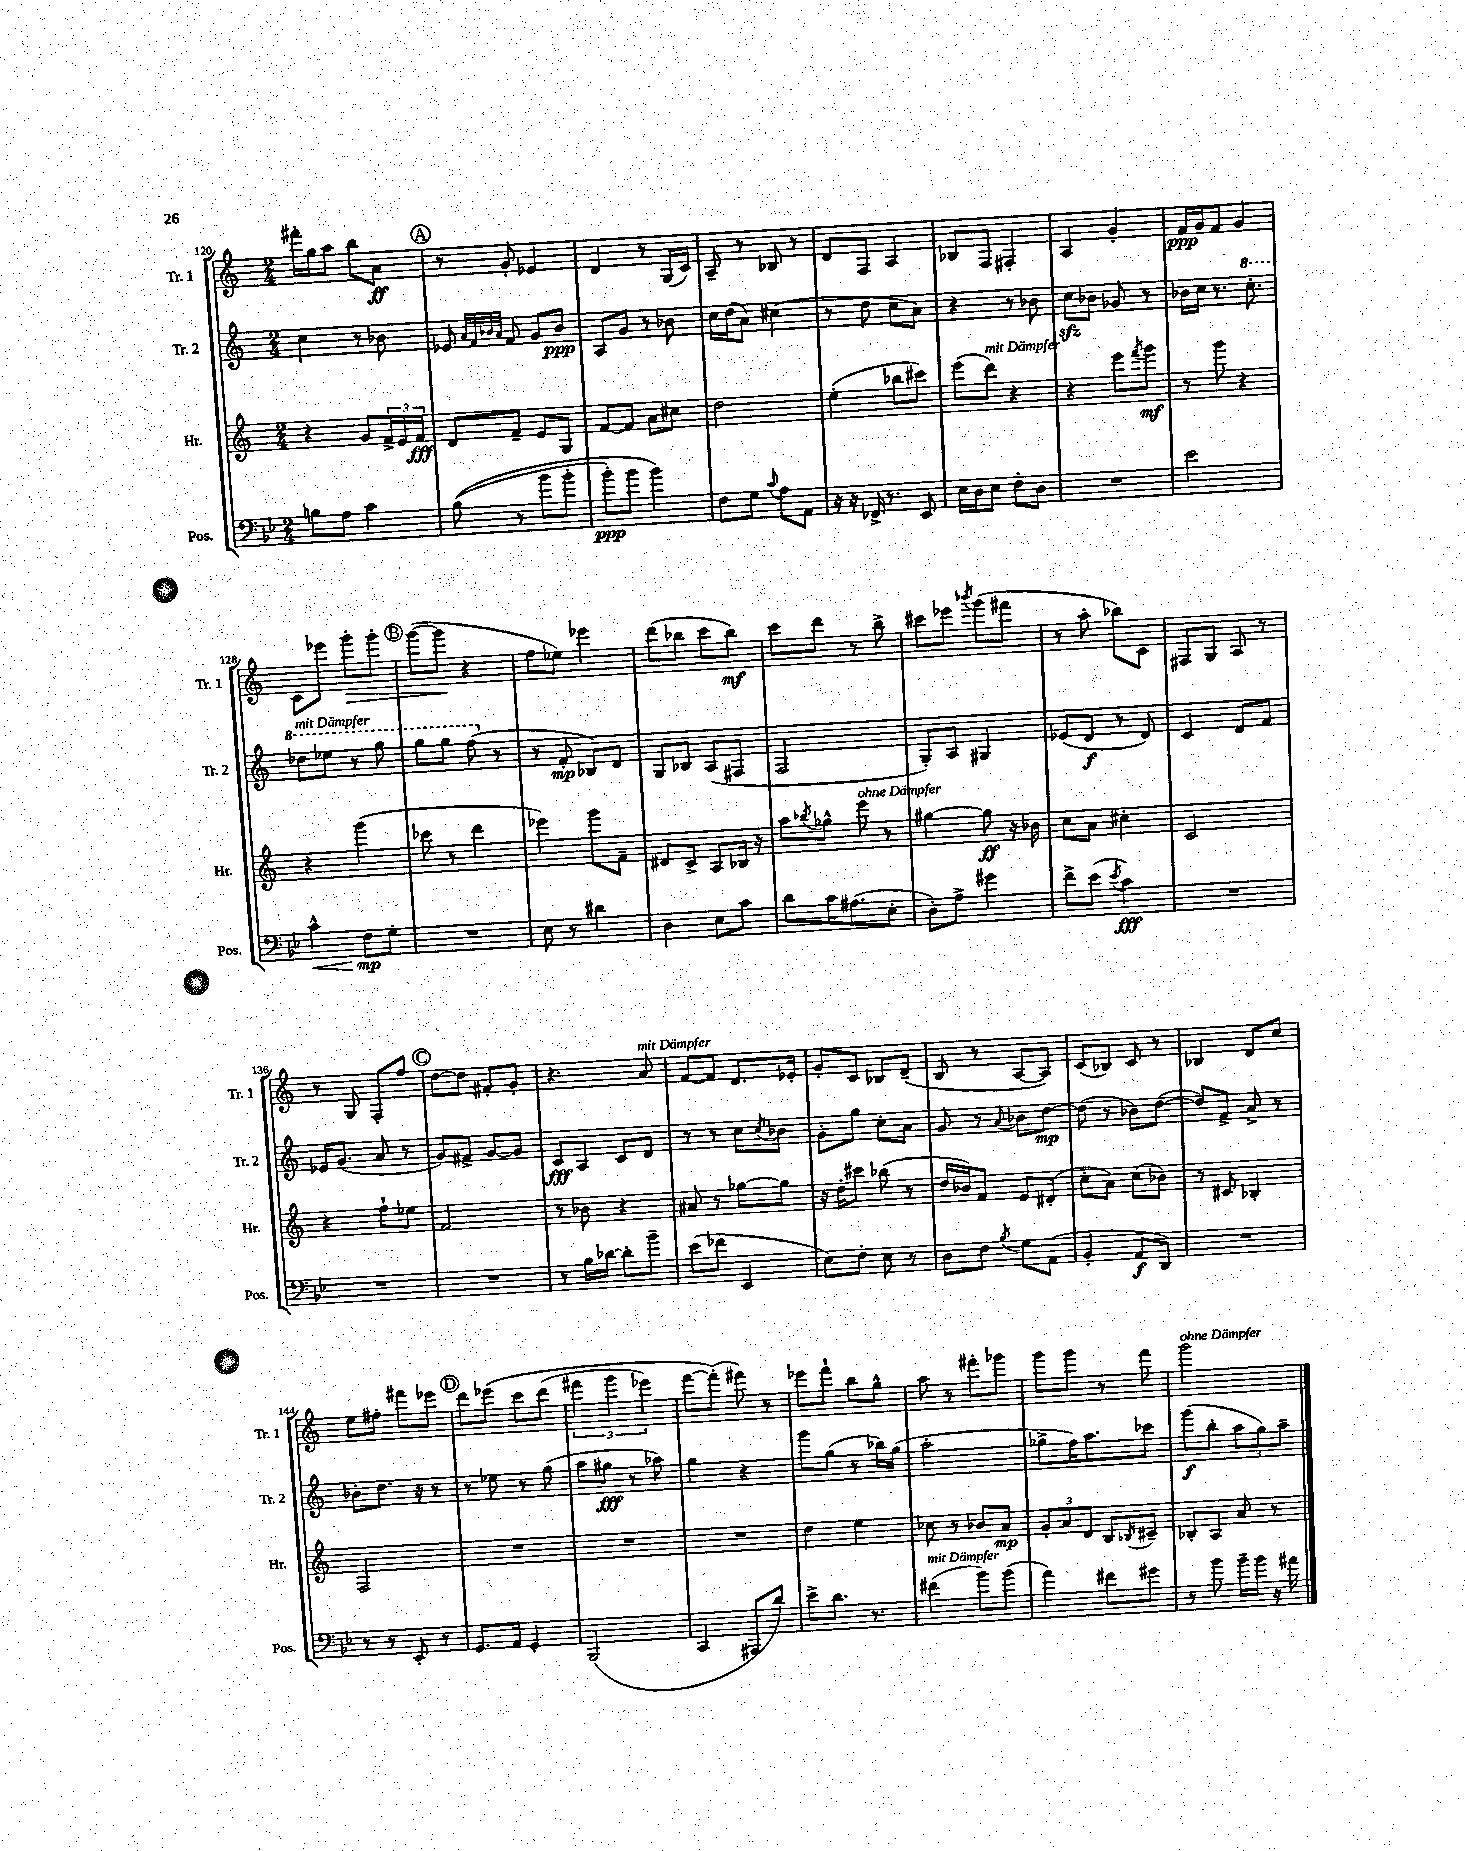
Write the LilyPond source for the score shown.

<<
\new StaffGroup <<
\new Staff = "s0" \with { instrumentName = "Tr. 1" shortInstrumentName = "Tr. 1" } {
    \clef treble \key c \major \numericTimeSignature \time 2/4
    fis'''16-. g''16 a''8 b''8 a'8\ff |
    \mark \markup { \circle "A" } r8 g'8-. ees'4 |
    d'4 r8 g16( c'16) |
    a8-- r8 bes8 r8 |
    d'8 f8 a4 |
    bes8 f8 fis4-. |
    a4 g'4-. |
    f'16\ppp g'16 f'8 g'4 |
    c'8 ees'''8 g'''8-.\> g'''8-. |
    \mark \markup { \circle "B" } g'''8~( g'''8\! r4 |
    f''8 ees''8) ees'''4 |
    d'''8( bes''8 c'''8 bes''8\mf) |
    c'''8 d'''8 r8 b''8-> |
    cis'''8 ees'''8 \acciaccatura { bes'''8 } g'''8( fis'''8 |
    r8 a''8-. bes''8) c'8 |
    fis8 g8 a8 r8 |
    r8 g8 f8-. f''8 |
    \mark \markup { \circle "C" } d''8~ d''8 fis'8-. g'8-. |
    r4. a'8^\markup { \italic "mit Dämpfer" } |
    f'8~ f'8 d'8. ees'16-. |
    g'8-. c'8 bes8 d'8--( |
    b8 r8 a8~ a8) |
    c'8( bes8) c'8 r8 |
    bes4 d'8 c''8 |
    e''8 fis''8-. fis'''8 ees'''8 |
    \mark \markup { \circle "D" } d'''8 ees'''8\( c'''8 d'''8( |
    \tuplet 3/2 { fis'''4 g'''4 ees'''4) } |
    f'''8~ f'''8-.(\) fis'''8) r8 |
    ees'''8 f'''8-! b''8 g''8-^ |
    a''8 r8 fis'''8-. ges'''8 |
    g'''8 g'''8 r8 f'''8 |
    g'''2^\markup { \italic "ohne Dämpfer" } \bar "|." |
}
\new Staff = "s1" \with { instrumentName = "Tr. 2" shortInstrumentName = "Tr. 2" } {
    \clef treble \key c \major \numericTimeSignature \time 2/4
    c''4 r8 bes'8 |
    \mark \markup { \circle "A" } ees'8 \grace { a'32 f'32 bes'32 a'32 } f'8 g'8 bes'8\ppp |
    a8 g'8 r8 bes'8 |
    c''16 d''16( a'8) cis''4( |
    r8 d''8 c''8 a'8) |
    r4 r8 bes'8 |
    c''8\sfz bes'8 ges'8 r8 |
    bes'16 c''16 r8. \ottava #1 c'''8.-. |
    des'''8^\markup { \italic "mit Dämpfer" } ees'''8 r8 g'''8 |
    \mark \markup { \circle "B" } g'''8 g'''8 f'''8( \ottava #0 r8 |
    r8 f'8-.\mp bes8) d'8 |
    g8 bes8 a8( fis8 |
    f2 |
    g8-.) a8 gis4 |
    ees'8( d'8\f r8 d'8) |
    c'4 d'8 f'8 |
    ees'16 g'8.( a'8 r8 |
    \mark \markup { \circle "C" } g'8) fis'8-> g'8~ g'8 |
    c'8\fff a8 c'8 d'8 |
    r8 r8 c''8 \acciaccatura { c''8 } bes'8 |
    g'8-. g''8 c''8-. a'8 |
    g'8 r8 \appoggiatura { a'8 } bes'8 d''8~\mp |
    d''8( r8 bes'8) d''8~( |
    d''8) f'8-> a'8-> r8 |
    bes'8-. d''8. r16 r8 |
    \mark \markup { \circle "D" } r8 ees''8 r8 g''8( |
    a''8 gis''8\fff r8 aes''8) |
    g''4 r4 |
    g'''8 g''8( r8 bes''16) g''16( |
    a''2-. |
    ges''8-> f''16) a''8. ces'''8 |
    g'''8\f( b''8-. \tuplet 3/2 { a''8 g''8) a''8-- } \bar "|." |
}
\new Staff = "s2" \with { instrumentName = "Hr." shortInstrumentName = "Hr." } {
    \clef treble \key c \major \numericTimeSignature \time 2/4
    r4 g'8 \tuplet 3/2 { f'16-> e'16 f'16\fff } |
    \mark \markup { \circle "A" } d'8 f'8-- e'8 g8 |
    f'8~ f'8 a'8 cis''8 |
    d''2 |
    e''4-.( bes''8 cis'''8) |
    e'''8( d'''8^\markup { \italic "mit Dämpfer" }) r4 |
    r4 e'''8 \acciaccatura { f'''8 } g'''8\mf |
    r8 g'''8 r4 |
    r4 g'''4( |
    \mark \markup { \circle "B" } ces'''8 r8 d'''4 |
    ees'''4) g'''8 f'8-- |
    dis'8 c'8-> a8 bes16 r16 |
    a''8 \acciaccatura { bes''8 } ges''8-^ e'''8^\markup { \italic "ohne Dämpfer" } r8 |
    gis''4~ gis''8\ff r16 bes'16 |
    c''8 a'8 cis''4-. |
    c'2 |
    r4 f''8-! ees''8 |
    \mark \markup { \circle "C" } f'2 |
    r8 bes'8 r4 |
    ais'8 r8 ges''8~ ges''8 |
    r16 d''16-. cis'''8 bes''8( r8 |
    d''16 bes'16) f'8 e'8 dis'8-.( |
    c''8-. a'8) c''8( bes'8) |
    r8 cis'8 bes4-. |
    f2 |
    \mark \markup { \circle "D" } R2 |
    R2 |
    R2 |
    d''4 e''4 |
    ces''8 r8 bes'8 a'8\mp |
    \tuplet 3/2 { g'8-. a'8 d'8 } b8 \acciaccatura { bes8 } cis'8-- |
    bes8-. a8 a'8 r8 \bar "|." |
}
\new Staff = "s3" \with { instrumentName = "Pos." shortInstrumentName = "Pos." } {
    \clef bass \key bes \major \numericTimeSignature \time 2/4
    b8 a8 c'4 |
    \mark \markup { \circle "A" } bes8(\( r8 bes'8 bes'8-. |
    bes'8-.\ppp) bes'8 bes'4\) |
    f8 g8 \appoggiatura { c'8 } a8 a,8 |
    r16 r16 fes,16-> r8. ees,8 |
    ees16 d16 ees8 f8-. d8 |
    R2 |
    ees'2 |
    c'4-^\< f8\mp\! g8-. |
    \mark \markup { \circle "B" } R2 |
    ees8 r8 dis'4 |
    d4 ees8 c'8 |
    d'8 c'16 ais8.( ees8-. |
    d8-.) a8-> gis'4 |
    f'8-> ees'8( \acciaccatura { ees'8 } c'4\fff) |
    R2 |
    R2 |
    \mark \markup { \circle "C" } R2 |
    r8 bes16 des'16~ des'8-. bes'8-- |
    ees'8( fes'8 ees,4 |
    ees8) f8-. ees8 r8 |
    d8 f8 \acciaccatura { bes8 } g8 a,8( |
    bes,4-. a,8\f d,8) |
    R2 |
    r8 r8 ees,8-. r8 |
    \mark \markup { \circle "D" } g,8. a,16 g,4-. |
    bes,,2( |
    c,4 ais,,8 d'8) |
    ees'8-> d'8. r8. |
    fis'4^\markup { \italic "mit Dämpfer" }( bes'8) bes'8( |
    a'4) fis'8 gis'8 |
    r8 bes'8 bes'16-- bes'16 r16 ais'16 \bar "|." |
}
>>
>>
\layout { \context { \Score currentBarNumber = #120 } }
